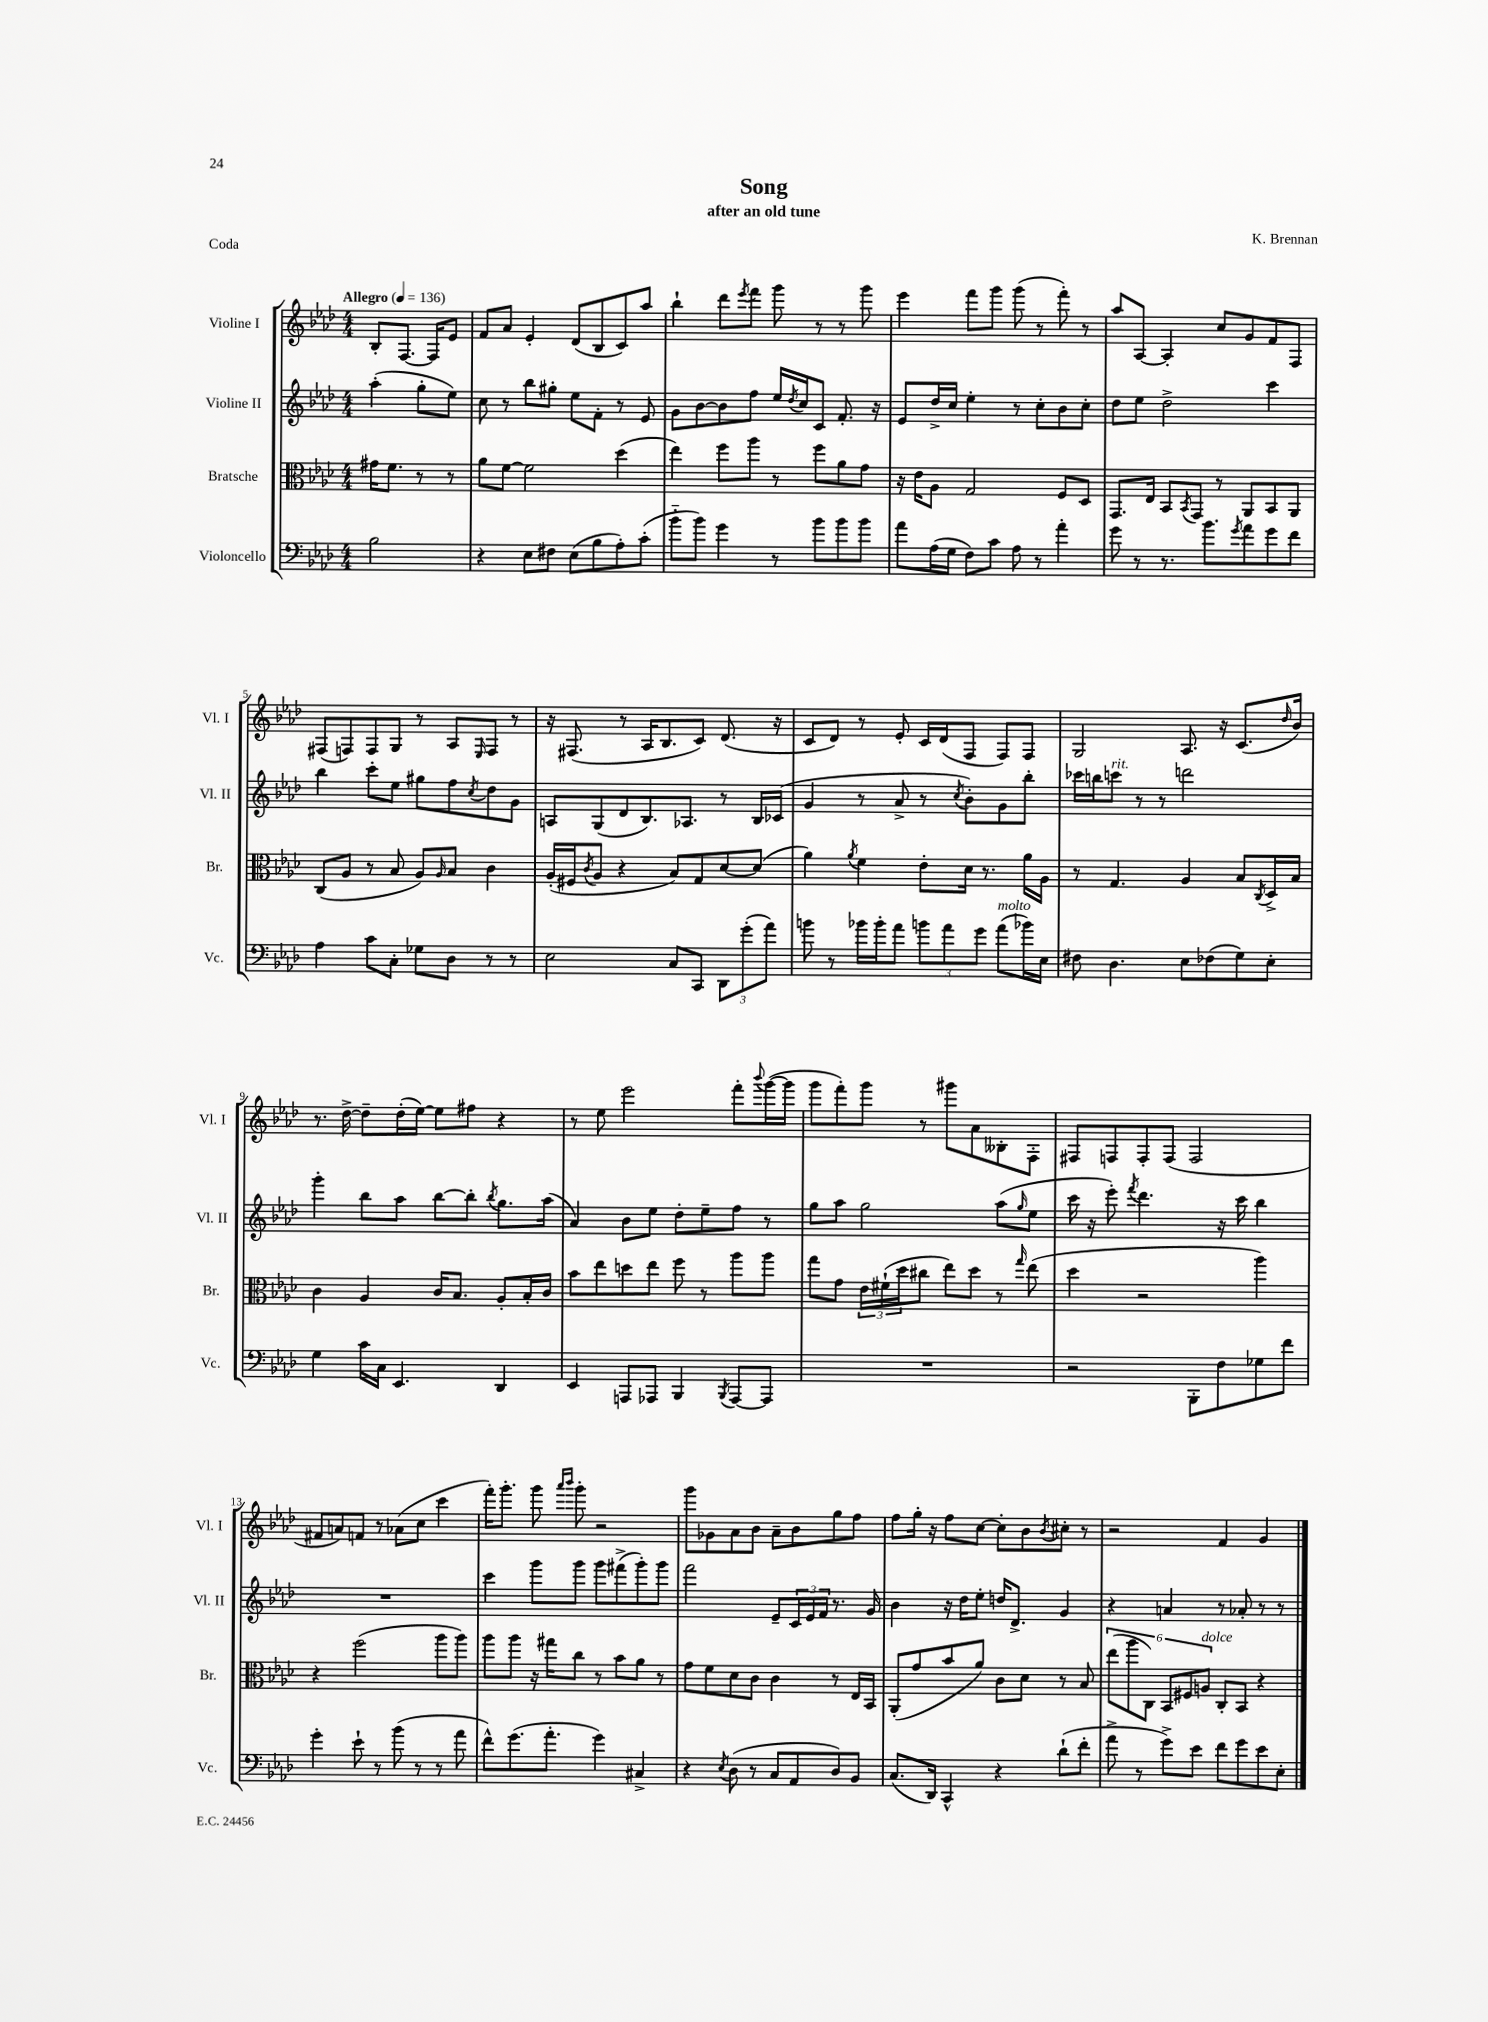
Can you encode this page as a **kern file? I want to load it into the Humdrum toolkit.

**kern	**kern	**kern	**kern
*staff4	*staff3	*staff2	*staff1
*clefF4	*clefC3	*clefG2	*clefG2
*k[b-e-a-d-]	*k[b-e-a-d-]	*k[b-e-a-d-]	*k[b-e-a-d-]
*M4/4	*M4/4	*M4/4	*M4/4
*MM136	*MM136	*MM136	*MM136
2B-\	16g#\LK	(4aa-'\	8B-'/L
.	8.f\J	.	.
.	.	.	[8.F/J
.	8r	8gg'\L	.
.	.	.	16F/]LK
.	8r	8ee-\J)	8e-/J
=	=	=	=
4r	8a-\L	8cc\	8f/L
.	[8f\J	8r	8a-/J
8E-\L	2f\]	8bb-\L	4e-'/
8F#\J	.	8gg#'\J	.
(8E-\L	.	8ee-\L	(8d-/L
8B-\	.	8f'\J	8B-/
8A-'\)	(4dd-\	8r	8c/)
(8c'\J	.	8e-/	8aa-/J
=	=	=	=
8b-'~\L	4ee-\)	8g\L	4bb-`\
8b-\J)	.	[8b-\	.
4g\	8ff\L	8b-\]	8ddd-\L
.	.	.	8qeee-/
.	8aa-\J	8ff\J	8fff\J
8r	8r	16ee-/LL	8ggg\
.	.	8qdd-/	.
.	.	16cc/J	.
8b-\L	8ff\L	8c/J	8r
8b-\	8a-\	8.f'/	8r
8b-\J	8g\J	.	8ggg\
.	.	16r	.
=	=	=	=
8a-\L	16r	8e-/L	4eee-\
.	16e-\LK	.	.
(16A-\L	8A-\J	16dd-^/L	.
16G\JJ	.	16cc/JJ	.
8F\L)	2G/	4ee-'\	8fff\L
8c\J	.	.	8ggg\J
8A-\	.	8r	(8ggg\
8r	.	8cc'\L	8r
4a-'\	8F/L	8b-\	8fff'\)
.	8D-/J	8cc'\J	8r
=	=	=	=
8g\	8.GG/L	8dd-\L	8aa-/L
8r	.	8ee-\J	[8A-/J
.	16E-/Jk	.	.
8.r	8BB-/L	2dd-^\	4A-'/]
.	8qBB-/	.	.
.	8GG/J	.	.
8.b-\L	.	.	.
.	8r	.	8cc/L
8qg/	.	.	.
8a-\	8AA-/L	.	8g/
8g\	8BB-/	4ccc\	8f/
8f\J	8AA-/J	.	8F/J
=	=	=	=
4A-\	(8C/L	4bb-\	(8F#/L
.	8A-/J	.	8F/)
8c\L	8r	8ccc'\L	8F/
8C'\J	8B-/	8ee-\J	8G/J
8G-\L	8A-/L)	8gg#\L	8r
.	16qqA-/	.	.
8D-\J	8B-/J	8ff\	8A-/L
.	.	8qcc/	16qqE-/
8r	4c\	8dd-\	8F/J
8r	.	8g\J	8r
=	=	=	=
2E-\	(16A-'/LL	8A/L	16r
.	16F#/J	.	(8.F#/
.	8qc/	.	.
.	8A-/J	(8G/	.
.	4r	8d-/	8r
.	.	8.B-/)	16A-/LK
.	.	.	8.B-/
8C/L	8B-/L)	.	.
.	.	8.A-/J	.
8CC/J	8G/	.	8c/J)
12DD-\L	[8d-/	8r	(8.d-/
(12g'\	.	.	.
.	(8d-/]J	16B-/LL	.
12a-\J)	.	.	.
.	.	(16c-/JJ	16r
=	=	=	=
8b\	4a-\)	4g/	8c/L
8r	.	.	8d-/J)
.	8qa-/	.	.
16b-\LL	4f\	8r	8r
16b-'\J	.	.	.
8a-\J	.	8a-^/	8e-'/
12b\L	8e-'\L	8r	16c/LL
.	.	.	(16d-/J
12a-\	.	.	.
.	.	8qcc/	.
.	16d-\Jk	8b-'\L)	8F/J
12g\J	.	.	.
.	8.r	.	.
(8a-\L	.	8g\	8F/L)
16b-\L)	16a-\LL	8bb-'\J	8F/J
16E-\JJ	16A-\JJ	.	.
=	=	=	=
8F#\	8r	16ccc-\LL	2G/
.	.	16bb\J	.
4.D-\	4.G/	8ccc\J	.
.	.	8r	.
.	.	8r	.
8E-\L	4A-/	2ddd\	8.A-/
(8F-\	.	.	.
.	.	.	16r
8G\)	8B-/L	.	(8.c/L
.	8qC/	.	.
8E-'\J	16D-^/L	.	.
.	.	.	16qqdd-/
.	16B-/JJ	.	16b-/Jk)
=	=	=	=
4G\	4c\	4ggg'\	8.r
.	.	.	[16dd-^\
16c\LL	4A-/	8bb-\L	8dd-~\]L
16C\JJ	.	.	.
4.EE-/	.	8aa-\J	(16dd-'\L
.	.	.	[16ee-\JJ)
.	16c/LK	[8bb-\L	8ee-\]L
.	8.B-/J	.	.
.	.	8bb-'\]J	8ff#\J
.	.	8qbb-/	.
4DD-/	8A-'/L	8.gg\L	4r
.	16B-'/L	.	.
.	16c/JJ	(16aa-\Jk	.
=	=	=	=
4EE-/	8b-\L	4a-/)	8r
.	8ee-\	.	8ee-\
8AAA/L	8dd\	8b-\L	2eee-\
8AAA-/J	8ee-\J	8ee-\J	.
4BBB-/	8ff\	8dd-'\L	.
.	8r	8ee-~\	.
8qBBB-/	.	.	.
[8AAA-/L	8aa-\L	8ff\J	8fff'\L
.	.	.	8qqbbb-/
8AAA-/]J	8aa-\J	8r	([16ggg\L
.	.	.	16ggg\]JJ
=	=	=	=
1r	8gg\L	8gg\L	8ggg\L
.	8g\J	8aa-\J	8fff'\)
.	24e-\LL	2gg\	8ggg\J
.	(24f#`\	.	.
.	24dd-\J	.	.
.	8cc#\J	.	8r
.	8ee-\L)	.	8ggg#\L
.	8dd-\J	.	8a-\
.	8r	(8aa-\L	8B--'\
.	16qqgg/	16qqgg/	.
.	(8ee-\	8ee-\J	8F'\J
=	=	=	=
2r	4dd-\	16ccc\	8F#/L
.	.	16r	.
.	.	8eee-'\)	8F/
.	.	8qfff/	.
.	2r	4.ddd-\	8F'/
.	.	.	(8F/J
8BBB-'\L	.	.	2F/
8F\	.	16r	.
.	.	16ccc\	.
8G-\	4aa-\)	4bb-\	.
8f\J	.	.	.
=	=	=	=
4g'\	4r	1r	8f#/L
.	.	.	8a/)
8e-`\	(2ff\	.	8f/J
8r	.	.	8r
(8b-\	.	.	(8a-\L
8r	.	.	8cc\J
8r	8aa-\L	.	4ccc\
8a-\	8aa-\J)	.	.
=	=	=	=
8f^^\L)	8aa-\L	4ccc\	16fff'\LK)
.	.	.	8.ggg'\J
(8.g\	8aa-\J	.	.
.	16r	8ggg\L	8ggg\
8.a-'\J	16gg#\LK	.	.
.	.	.	16qqaaa-/LL
.	.	.	16qqbbb-/JJ
.	8cc\J	8ggg\J	8ggg'\
4g\)	8r	8ggg\L	2r
.	8b-\L	(8fff#^\	.
4C#^/	8a-\J	8ggg'\)	.
.	8r	8ggg\J	.
=	=	=	=
4r	8g\L	2fff\	8ggg\L
.	8f\	.	8g-\
8qE-/	.	.	.
(8D-\	8d-\	.	8a-\
8r	8c\J	.	8b-\J
8C/L	4c\	8e-~/L	8a-~\L
8AA-/	.	24c/L	8b-\
.	.	24e-/	.
.	.	24f/JJ	.
8D-/)	8r	8.r	8gg\
8BB-/J	16E-/LL	.	8ff\J
.	16BB-/JJ	16g/	.
=	=	=	=
(8.C/L	(8AA-'/L	4b-\	8ff\L
.	8g/	.	16gg'\Jk
16DD-/Jk)	.	.	16r
4CC^^/	8b-/	16r	8ff\L
.	.	16dd-\LK	.
.	8a-/J)	8ee-'\J	[8cc\J
4r	8c\L	16dd/LK	8cc'\]L
.	.	8.d-^/J	.
.	8d-\J	.	8b-\
.	.	.	8qb-/
(8d-`\L	8r	4g/	8cc#'\J
8f'\J	8B-/	.	8r
=	=	=	=
8a-^\	(12ee-\L	4r	2r
.	12aa-\	.	.
8r	.	.	.
.	12C\J)	.	.
8g^\L)	12BB-/L	4a/	.
.	12F#/	.	.
8e-\J	.	.	.
.	12A/J	.	.
8f\L	8C'/L	8r	4f/
8g\	8BB-/J	8a-'/	.
8e-\	4r	8r	4g/
8E-'\J	.	8r	.
==	==	==	==
*-	*-	*-	*-
